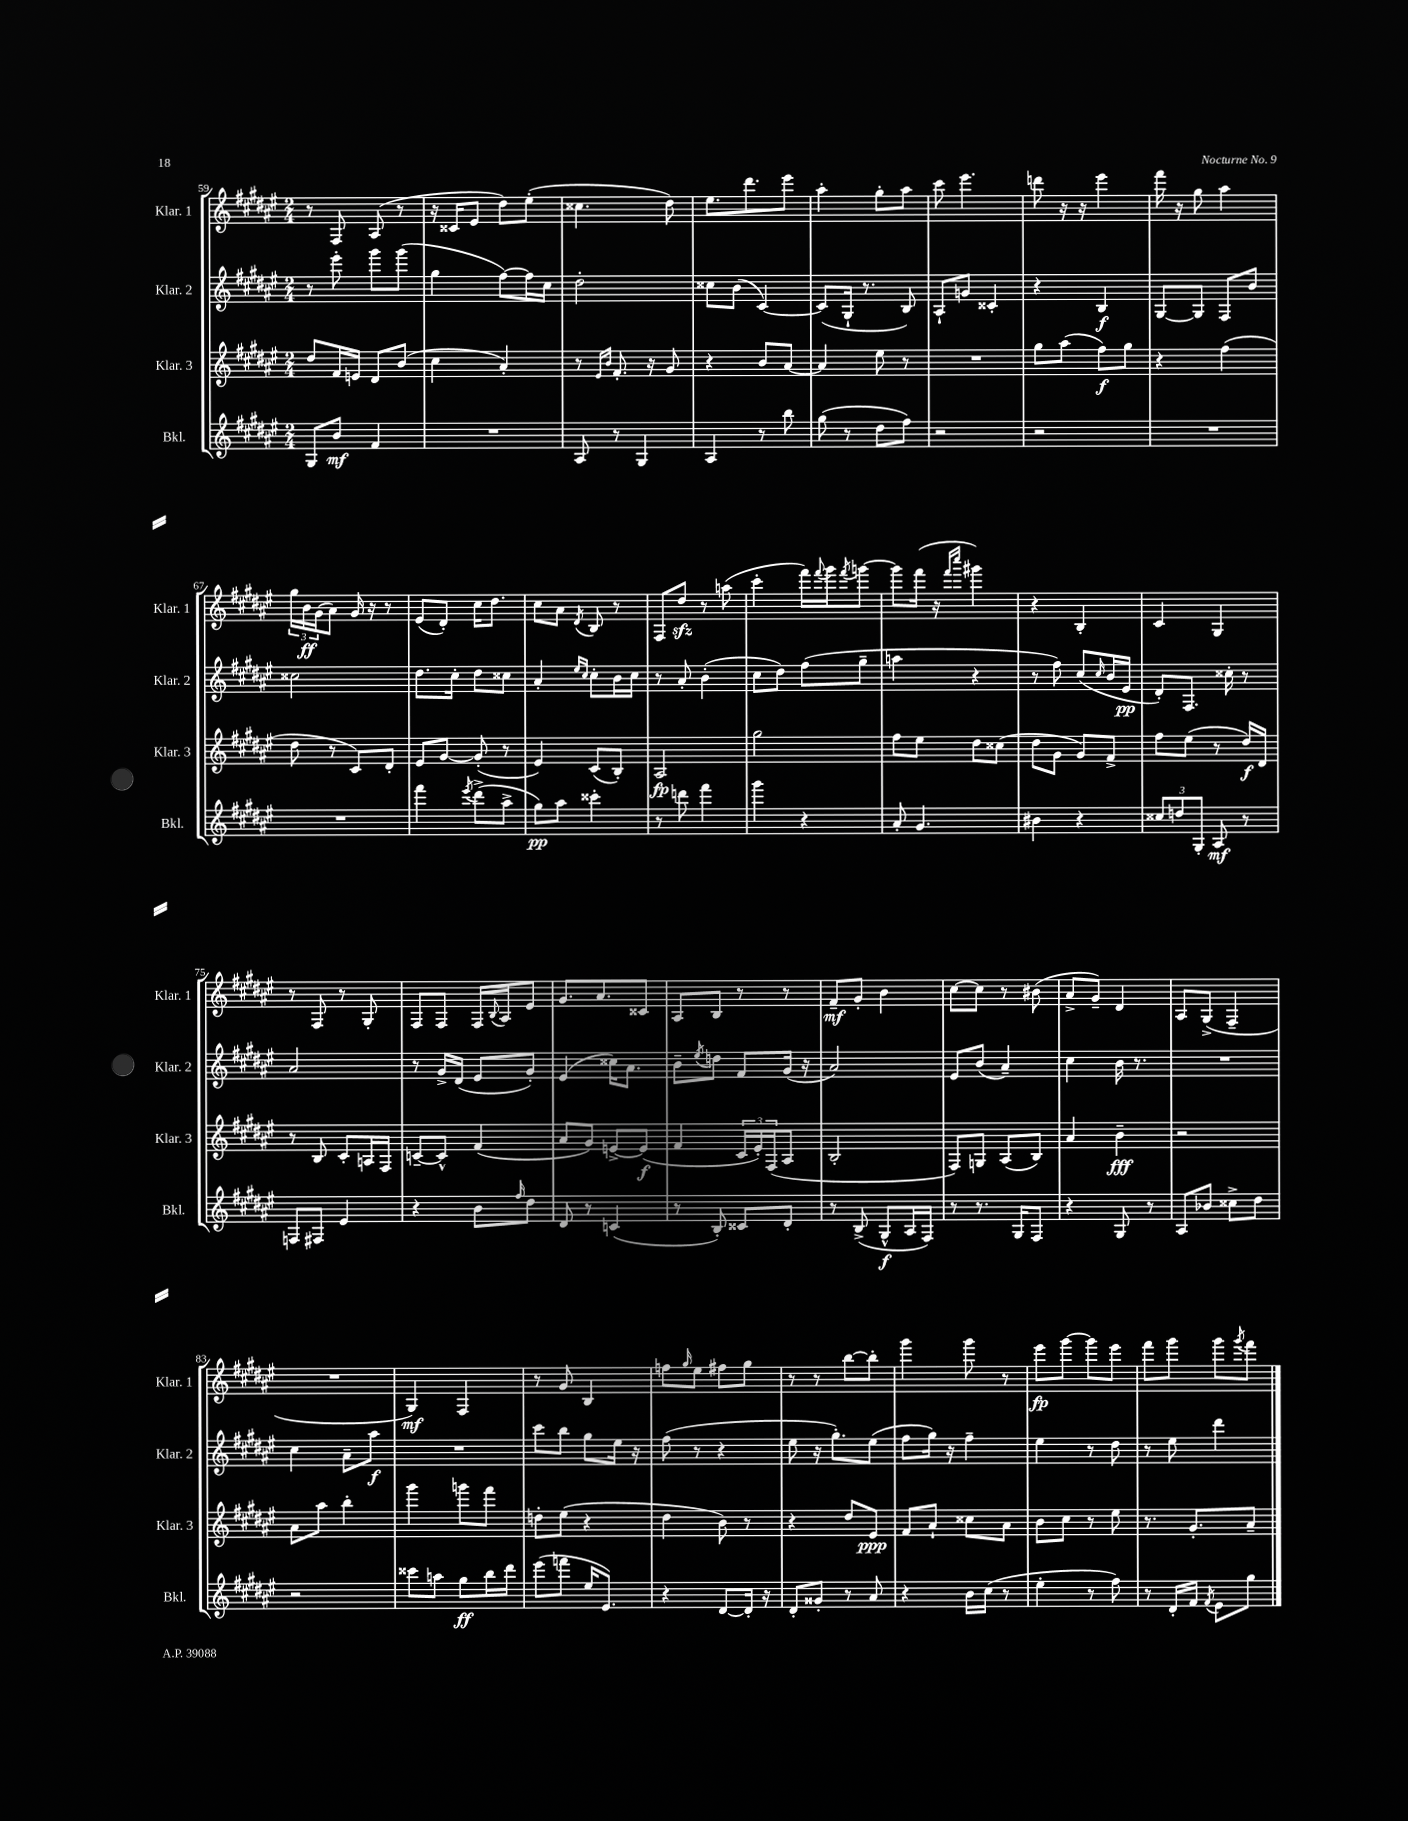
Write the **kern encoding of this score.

**kern	**dynam	**kern	**dynam	**kern	**dynam	**kern	**dynam
*part4	*part4	*part3	*part3	*part2	*part2	*part1	*part1
*staff4	*staff4	*staff3	*staff3	*staff2	*staff2	*staff1	*staff1
*I"Bkl.	*	*I"Klar. 3	*	*I"Klar. 2	*	*I"Klar. 1	*
*I'Bkl.	*	*I'Klar. 3	*	*I'Klar. 2	*	*I'Klar. 1	*
*clefG2	*	*clefG2	*	*clefG2	*	*clefG2	*
*k[f#c#g#d#a#e#]	*	*k[f#c#g#d#a#e#]	*	*k[f#c#g#d#a#e#]	*	*k[f#c#g#d#a#e#]	*
*M2/4	*	*M2/4	*	*M2/4	*	*M2/4	*
=59	=59	=59	=59	=59	=59	=59	=59
8G#/L	.	8dd#/L	.	8r	.	8r	.
8b/J	mf	16f#/L	.	8eee#'\	.	8F#/	.
.	.	16en/JJ	.	.	.	.	.
4f#/	.	8d#/L	.	8ggg#\L	.	(8A#/	.
.	.	(8b/J	.	(8ggg#\J	.	8r	.
=60	=60	=60	=60	=60	=60	=60	=60
2r	.	4cc#\	.	4gg#\	.	16r	.
.	.	.	.	.	.	16c##X/KL	.
.	.	.	.	.	.	8e#/J	.
.	.	4a#'/)	.	[8ff#\L)	.	8dd#\L)	.
.	.	.	.	16ff#\L]	.	(8ee#'\J	.
.	.	.	.	16cc#\JJ	.	.	.
=61	=61	=61	=61	=61	=61	=61	=61
8A#/	.	8r	.	2dd#'\	.	4.cc##X\	.
.	.	16qqe#/LL	.	.	.	.	.
.	.	16qqb/JJ	.	.	.	.	.
8r	.	8.f#'/	.	.	.	.	.
4G#/	.	.	.	.	.	.	.
.	.	16r	.	.	.	.	.
.	.	8g#/	.	.	.	8dd#\)	.
=62	=62	=62	=62	=62	=62	=62	=62
4A#/	.	4r	.	8cc##X\L	.	8.ee#\L	.
.	.	.	.	(8b\J	.	.	.
.	.	.	.	.	.	8.ddd#\	.
8r	.	8b/L	.	[4c#/)	.	.	.
8bb\	.	[8a#/J	.	.	.	8eee#\J	.
=63	=63	=63	=63	=63	=63	=63	=63
(8gg#\	.	4a#/]	.	(8c#/L]	.	4aa#'\	.
8r	.	.	.	16G#`/Jk	.	.	.
.	.	.	.	8.r	.	.	.
8dd#\L	.	8ee#\	.	.	.	8gg#'\L	.
8ff#\J)	.	8r	.	8B/)	.	8aa#\J	.
=64	=64	=64	=64	=64	=64	=64	=64
2r	.	2r	.	8A#`/L	.	8ccc#\	.
.	.	.	.	8gn/J	.	4.eee#\	.
.	.	.	.	4c##X'/	.	.	.
=65	=65	=65	=65	=65	=65	=65	=65
2r	.	8gg#\L	.	4r	.	8dddn\	.
.	.	(8aa#\J	.	.	.	16r	.
.	.	.	.	.	.	16r	.
.	.	8ff#\L)	f	4B/	f	4eee#\	.
.	.	8gg#\J	.	.	.	.	.
=66	=66	=66	=66	=66	=66	=66	=66
2r	.	4r	.	[8G#/L	.	16fff#\	.
.	.	.	.	.	.	16r	.
.	.	.	.	8G#/J]	.	8gg#\	.
.	.	(4ff#\	.	8F#/L	.	4aa#\	.
.	.	.	.	8b/J	.	.	.
!!LO:LB:g=z
=67	=67	=67	=67	=67	=67	=67	=67
2r	.	8dd#\	.	2cc##X\	.	24gg#\LL	.
.	.	.	.	.	.	24b\	ff
.	.	.	.	.	.	(24g#\J	.
.	.	8r	.	.	.	8a#\J)	.
.	.	8c#/L)	.	.	.	16g#/	.
.	.	.	.	.	.	16r	.
.	.	8d#'/J	.	.	.	8r	.
=68	=68	=68	=68	=68	=68	=68	=68
4fff#\	.	8e#/L	.	8.dd#\L	.	(8e#/L	.
.	.	[8g#/J	.	.	.	8d#'/J)	.
.	.	.	.	16cc#'\Jk	.	.	.
8qeee#/	.	.	.	.	.	.	.
(8ddd#^\L	.	(8g#'/]	.	8dd#\L	.	16cc#\KL	.
.	.	.	.	.	.	8.dd#\J	.
8aa#^\J	.	8r	.	8cc##X\J	.	.	.
=69	=69	=69	=69	=69	=69	=69	=69
8gg#\L)	pp	4e#/)	.	4a#'/	.	8cc#\L	.
8aa#\J	.	.	.	.	.	8a#\J	.
.	.	.	.	16qqee#/LL	.	.	.
.	.	.	.	16qqcc#/JJ	.	8qd#/	.
4ccc##X'\	.	(8c#/L	.	8cc#'\L	.	8B/	.
.	.	8B'/J)	.	16b\L	.	8r	.
.	.	.	.	16cc#\JJ	.	.	.
=70	=70	=70	=70	=70	=70	=70	=70
8r	.	2A#/	fp	8r	.	8F#/L	.
8dddn\	.	.	.	8a#'/	.	8dd#zz/J	.
4fff#\	.	.	.	(4b'\	.	8r	.
.	.	.	.	.	.	(8aan\	.
=71	=71	=71	=71	=71	=71	=71	=71
4ggg#\	.	2gg#\	.	8cc#\L	.	4ccc#'\	.
.	.	.	.	8dd#\J)	.	.	.
4r	.	.	.	(8ff#\L	.	16fff#\LL)	.
.	.	.	.	.	.	8qqfff#/	.
.	.	.	.	.	.	16ggg#\J	.
.	.	.	.	.	.	8qfff#/	.
.	.	.	.	8gg#~\J	.	[8gggn\J	.
=72	=72	=72	=72	=72	=72	=72	=72
8a#'/	.	8ff#\L	.	4aan\	.	8ggg\L]	.
4.g#/	.	8ee#\J	.	.	.	(16fff#\Jk	.
.	.	.	.	.	.	16r	.
.	.	.	.	.	.	16qqfff#/LL	.
.	.	.	.	.	.	16qqcccc#/JJ	.
.	.	8dd#\L	.	4r	.	4ggg#X\)	.
.	.	(8cc##X\J	.	.	.	.	.
=73	=73	=73	=73	=73	=73	=73	=73
4b#X\	.	8dd#\L	.	8r	.	4r	.
.	.	8g#\J	.	8ff#\)	.	.	.
4r	.	8g#/L)	.	(8cc#/L	.	4B'/	.
.	.	.	.	16qqcc#/	.	.	.
.	.	8f#^/J	.	16b/L	.	.	.
.	.	.	.	16e#/JJ	pp	.	.
=74	=74	=74	=74	=74	=74	=74	=74
12cc##X/L	.	8ff#\L	.	8d#'/L)	.	4c#/	.
12ddn/	.	.	.	.	.	.	.
.	.	(8ee#\J	.	8.F#/J	.	.	.
12G#'/J	.	.	.	.	.	.	.
8A#/	mf	8r	.	.	.	4G#/	.
.	.	.	.	16cc##X'\	.	.	.
8r	.	16dd#/LL)	f	8r	.	.	.
.	.	16d#/JJ	.	.	.	.	.
!!LO:LB:g=z
=75	=75	=75	=75	=75	=75	=75	=75
8Fn/L	.	8r	.	2a#/	.	8r	.
8F#X/J	.	8B/	.	.	.	8F#/	.
4e#/	.	8c#'/L	.	.	.	8r	.
.	.	16An/L	.	.	.	8G#'/	.
.	.	16F#/JJ	.	.	.	.	.
=76	=76	=76	=76	=76	=76	=76	=76
4r	.	[8cn~/L	.	8r	.	8F#/L	.
.	.	8c^^/J]	.	16g#^/LL	.	8F#/J	.
.	.	.	.	(16d#/JJ	.	.	.
8b\L	.	(4f#/	.	8e#/L	.	16F#/LL	.
.	.	.	.	.	.	8qqB/	.
.	.	.	.	.	.	16A#/J	.
16qqff#/	.	.	.	.	.	.	.
8dd#\J	.	.	.	8g#'/J)	.	8e#/J	.
=77	=77	=77	=77	=77	=77	=77	=77
8d#/	.	8a#/L	.	(4e#/	.	8.g#/L	.
8r	.	8g#/J)	.	.	.	.	.
.	.	.	.	.	.	8.a#/	.
(4cn/	.	[8en^/L	.	16cc##X\KL)	.	.	.
.	.	.	.	8.a#\J	.	.	.
.	.	(8e/J]	f	.	.	8c##X/J	.
=78	=78	=78	=78	=78	=78	=78	=78
8r	.	4f#/	.	8b~\L	.	8A#/L	.
.	.	.	.	8qee#/	.	.	.
8B'/)	.	.	.	8ddn\J	.	8B/J	.
8c##X/L	.	24c#/LL	.	8f#/L	.	8r	.
.	.	24e#'/)	.	.	.	.	.
.	.	(24F#/J	.	.	.	.	.
8d#'/J	.	8A#/J	.	(16g#/Jk	.	8r	.
.	.	.	.	16r	.	.	.
=79	=79	=79	=79	=79	=79	=79	=79
8r	.	2B'/	.	2a#/)	.	8f#~/L	mf
(8B^/	.	.	.	.	.	8g#'/J	.
8G#^^/L	f	.	.	.	.	4b\	.
16A#/L	.	.	.	.	.	.	.
16F#/JJ)	.	.	.	.	.	.	.
=80	=80	=80	=80	=80	=80	=80	=80
8r	.	8F#/L)	.	8e#/L	.	[8cc#\L	.
8.r	.	8Gn/J	.	(8b/J	.	8cc#\J]	.
.	.	(8A#/L	.	4a#~/)	.	8r	.
16G#/KL	.	.	.	.	.	.	.
8F#/J	.	8B/J)	.	.	.	(8b#X\	.
=81	=81	=81	=81	=81	=81	=81	=81
4r	.	4a#/	.	4cc#\	.	8a#^/L	.
.	.	.	.	.	.	8g#~/J)	.
8G#/	.	4b~\	fff	16b\	.	4d#/	.
.	.	.	.	8.r	.	.	.
8r	.	.	.	.	.	.	.
=82	=82	=82	=82	=82	=82	=82	=82
8A#/L	.	2r	.	2r	.	8A#/L	.
8b-X/J	.	.	.	.	.	(8G#^/J	.
8cc##X^\L	.	.	.	.	.	4F#~/	.
8dd#\J	.	.	.	.	.	.	.
!!LO:LB:g=z
=83	=83	=83	=83	=83	=83	=83	=83
2r	.	8a#\L	.	4cc#\	.	2r	.
.	.	8aa#\J	.	.	.	.	.
.	.	4bb'\	.	8a#~\L	.	.	.
.	.	.	.	8aa#\J	f	.	.
=84	=84	=84	=84	=84	=84	=84	=84
8ccc##X\L	.	4ggg#\	.	2r	.	4G#/)	mf
8aan\J	.	.	.	.	.	.	.
8gg#\L	ff	8gggn\L	.	.	.	4F#/	.
16bb\L	.	8fff#\J	.	.	.	.	.
16ddd#\JJ	.	.	.	.	.	.	.
=85	=85	=85	=85	=85	=85	=85	=85
(8eee#\L	.	8ddn'\L	.	8ccc#\L	.	8r	.
8fffn\J	.	(8ee#\J	.	8bb\J	.	8g#/	.
16ee#/KL	.	4r	.	8gg#\L	.	4B/	.
8.e#/J)	.	.	.	.	.	.	.
.	.	.	.	16ee#\Jk	.	.	.
.	.	.	.	16r	.	.	.
=86	=86	=86	=86	=86	=86	=86	=86
4r	.	4dd#\	.	(8ff#\	.	8ffn\L	.
.	.	.	.	.	.	16qqgg#/	.
.	.	.	.	8r	.	8ee#\J	.
[8d#/L	.	8b\)	.	4r	.	8ff#X\L	.
16d#'/Jk]	.	8r	.	.	.	8gg#\J	.
16r	.	.	.	.	.	.	.
=87	=87	=87	=87	=87	=87	=87	=87
8d#'/L	.	4r	.	8ee#\	.	8r	.
8g##X'/J	.	.	.	16r	.	8r	.
.	.	.	.	8.gg#'\L)	.	.	.
8r	.	8dd#/L	.	.	.	[8bb\L	.
8a#/	.	8e#/J	ppp	(8ee#\J	.	8bb'\J]	.
=88	=88	=88	=88	=88	=88	=88	=88
4r	.	8f#/L	.	8ff#\L	.	4ggg#\	.
.	.	8a#`/J	.	16gg#\Jk)	.	.	.
.	.	.	.	16r	.	.	.
16b\LL	.	8cc##X\L	.	4ff#~\	.	8ggg#\	.
(16cc#\JJ	.	.	.	.	.	.	.
8r	.	8a#\J	.	.	.	8r	.
=89	=89	=89	=89	=89	=89	=89	=89
4ee#'\	.	8b\L	.	4ee#\	.	8eee#\L	fp
.	.	8cc#\J	.	.	.	[8ggg#\J	.
8r	.	8r	.	8r	.	8ggg#\L]	.
8ff#\)	.	8ee#\	.	8dd#\	.	8eee#\J	.
=90	=90	=90	=90	=90	=90	=90	=90
8r	.	8.r	.	8r	.	8fff#\L	.
16d#'/LL	.	.	.	8ee#\	.	8ggg#\J	.
16f#/JJ	.	8.g#'/L	.	.	.	.	.
8qf#/	.	.	.	.	.	.	.
8e#\L	.	.	.	4ddd#\	.	8ggg#\L	.
.	.	.	.	.	.	8qggg#/	.
8gg#\J	.	8a#~/J	.	.	.	8fff#\J	.
==	==	==	==	==	==	==	==
*-	*-	*-	*-	*-	*-	*-	*-
